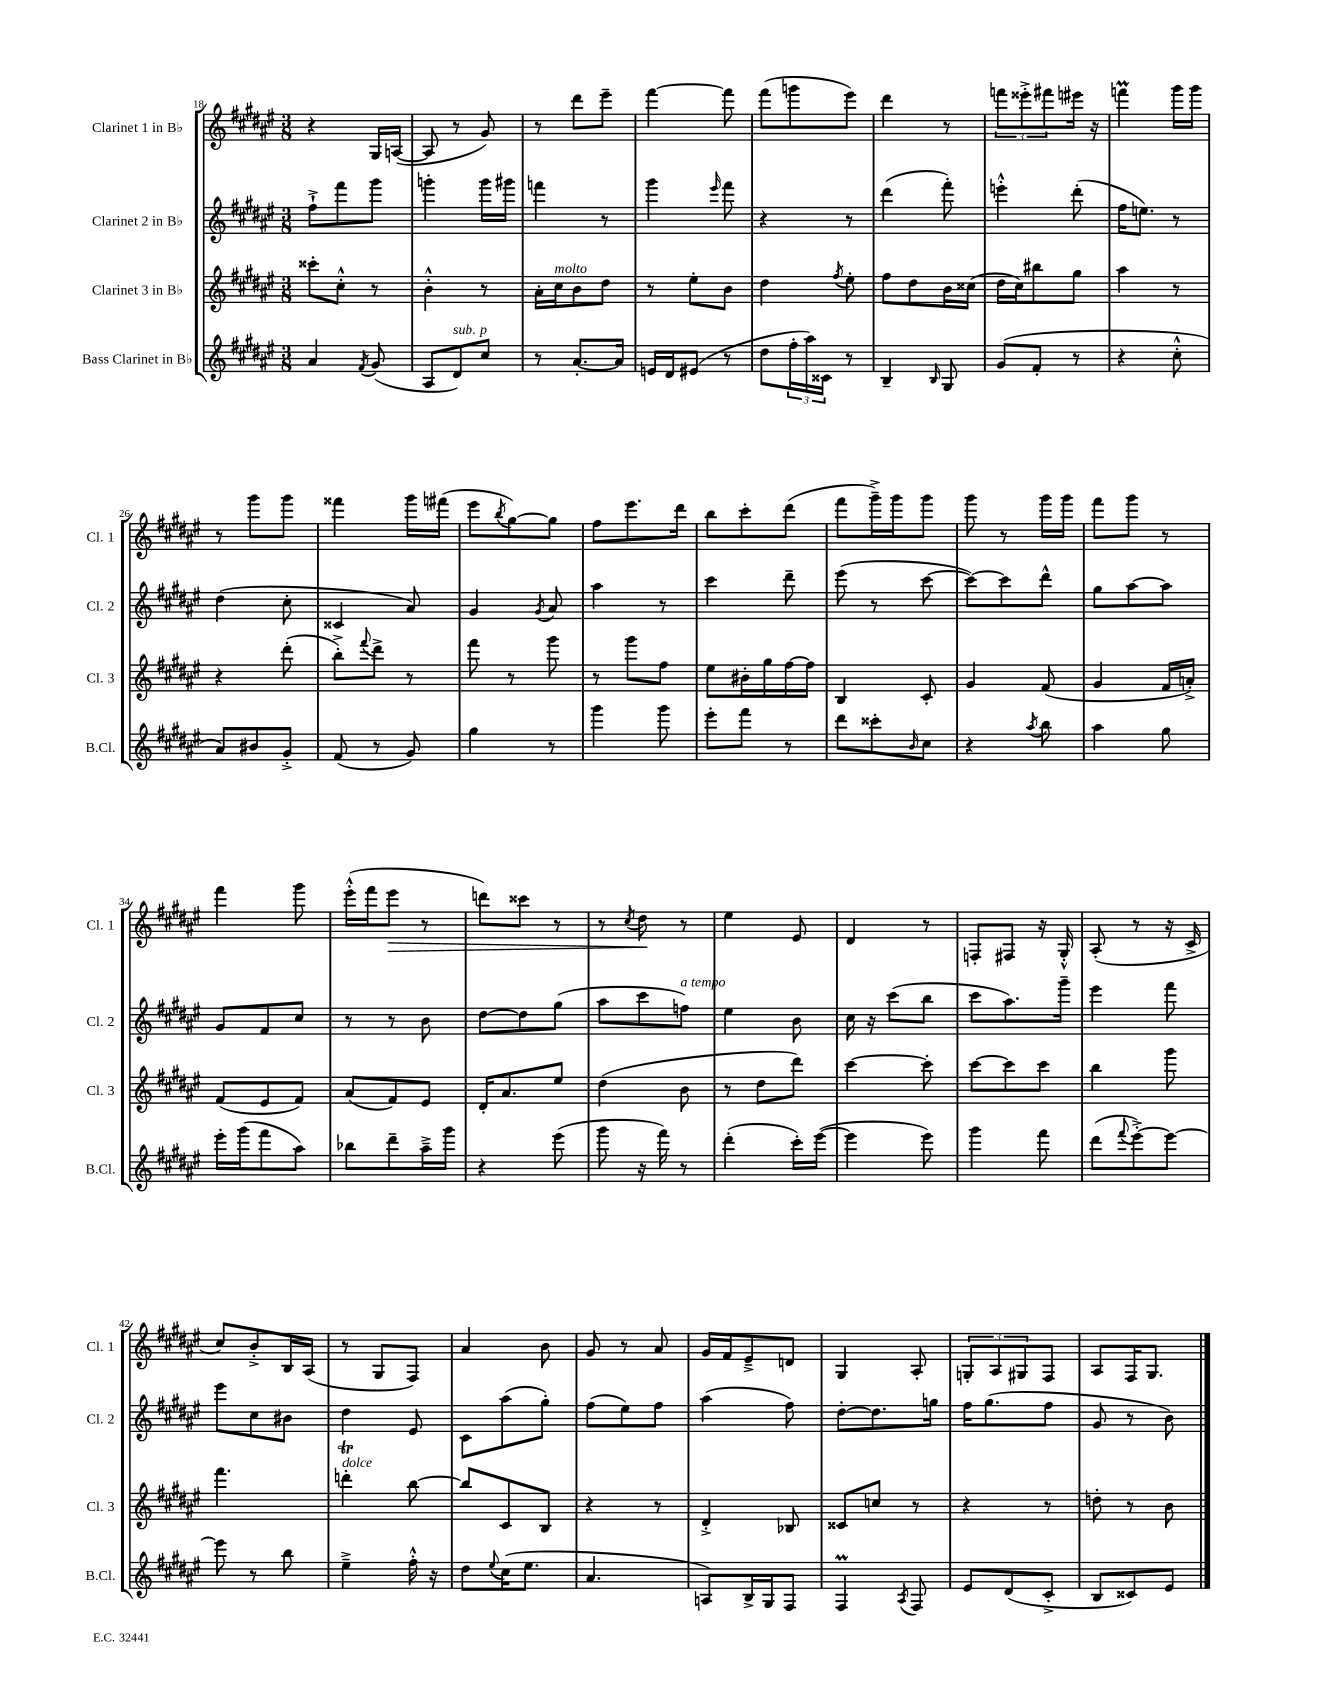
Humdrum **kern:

**kern	**kern	**kern	**kern	**dynam
*part4	*part3	*part2	*part1	*part1
*staff4	*staff3	*staff2	*staff1	*staff1
*I"Bass Clarinet in B♭	*I"Clarinet 3 in B♭	*I"Clarinet 2 in B♭	*I"Clarinet 1 in B♭	*
*I'B.Cl.	*I'Cl. 3	*I'Cl. 2	*I'Cl. 1	*
*clefG2	*clefG2	*clefG2	*clefG2	*
*k[f#c#g#d#a#e#]	*k[f#c#g#d#a#e#]	*k[f#c#g#d#a#e#]	*k[f#c#g#d#a#e#]	*
*M3/8	*M3/8	*M3/8	*M3/8	*
=18	=18	=18	=18	=18
4a#/	8ccc##X'\L	8ff#`^\L	4r	.
.	8cc#'^^\J	8fff#\	.	.
8qf#/	.	.	.	.
(8g#/	8r	8ggg#\J	16G#/LL	.
.	.	.	([16An/JJ	.
=19	=19	=19	=19	=19
8A#/L	4b'^^\	4gggn'\	8A/]	.
!LO:TX:a:i:t=sub. p	!	!	!	!
8d#/)	.	.	8r	.
8cc#/J	8r	16ggg\LL	8g#/)	.
.	.	16ggg#X\JJ	.	.
=20	=20	=20	=20	=20
8r	16a#'\LL	4fffn\	8r	.
!	!LO:TX:a:i:t=molto	!	!	!
.	16cc#\J	.	.	.
[8.a#'/L	8b\	.	8ddd#\L	.
.	8dd#\J	8r	8eee#~\J	.
16a#/Jk]	.	.	.	.
=21	=21	=21	=21	=21
16en/LL	8r	4ggg#\	[4fff#\	.
16d#/J	.	.	.	.
(8e#X/J	8ee#'\L	.	.	.
.	.	16qqeee#/	.	.
8r	8b\J	8fff#\	8fff#\]	.
=22	=22	=22	=22	=22
8dd#\L	4dd#\	4r	(8fff#\L	.
24ff#'\L	.	.	8gggn\	.
24aa#\)	.	.	.	.
24c##X\JJ	.	.	.	.
.	8qff#/	.	.	.
8r	8ee#'\	8r	8eee#\J)	.
=23	=23	=23	=23	=23
4B~/	8ff#\L	(4ddd#\	4ddd#\	.
.	8dd#\	.	.	.
16qqB/	.	.	.	.
8G#/	16b\L	8fff#'\)	8r	.
.	(16cc##X\JJ	.	.	.
=24	=24	=24	=24	=24
(8g#/L	16dd#\LL	4eeen'^^\	12fffn\L	.
.	16cc#\J)	.	.	.
.	.	.	12eee##X'^\	.
8f#'/J	8bb#X\	.	.	.
.	.	.	12fff#X\	.
8r	8gg#\J	(8ddd#'\	16eee#X\Jk	.
.	.	.	16r	.
=25	=25	=25	=25	=25
4r	4aa#\	16ff#\KL	4fffnM\	.
.	.	8.een\J)	.	.
8cc#'^^\	8r	8r	16ggg#\LL	.
.	.	.	16ggg#\JJ	.
!!LO:LB:g=z
=26	=26	=26	=26	=26
8a#/L)	4r	(4dd#\	8r	.
8b#X/	.	.	8ggg#\L	.
8g#'^/J	(8ddd#'\	8cc#'\	8ggg#\J	.
=27	=27	=27	=27	=27
(8f#/	8bb'^\L)	4c##X/	4fff##X\	.
.	8qqfff#/	.	.	.
8r	8ddd#^\J	.	.	.
8g#/)	8r	8a#/)	16ggg#\LL	.
.	.	.	(16fff#X\JJ	.
=28	=28	=28	=28	=28
4gg#\	8fff#\	4g#/	8eee#\L	.
.	.	.	8qbb/	.
.	8r	.	[8gg#\)	.
.	.	8qg#/	.	.
8r	8ggg#\	8a#/	8gg#\J]	.
=29	=29	=29	=29	=29
4ggg#\	8r	4aa#\	8ff#\L	.
.	8ggg#\L	.	8.eee#\	.
8ggg#\	8ff#\J	8r	.	.
.	.	.	16ddd#\Jk	.
=30	=30	=30	=30	=30
8eee#'\L	8ee#\L	4ccc#\	8bb\L	.
8fff#\J	16b#X'\L	.	8ccc#'\	.
.	16gg#\	.	.	.
8r	[16ff#\	8ddd#~\	(8ddd#\J	.
.	16ff#\JJ]	.	.	.
=31	=31	=31	=31	=31
8ddd#\L	4B/	(8eee#\	8fff#\L	.
8ccc##X'\	.	8r	16ggg#~^\L)	.
.	.	.	16ggg#\J	.
16qqb/	.	.	.	.
8cc#\J	8c#'/	[8ccc#\	8ggg#\J	.
=32	=32	=32	=32	=32
4r	4g#/	8ccc#\L_)	8ggg#\	.
.	.	8ccc#\]	8r	.
8qaa#/	.	.	.	.
8bb\	(8f#/	8ddd#^^\J	16ggg#\LL	.
.	.	.	16ggg#\JJ	.
=33	=33	=33	=33	=33
4aa#\	4g#/	8gg#\L	8fff#\L	.
.	.	[8aa#\	8ggg#\J	.
8gg#\	16f#/LL	8aa#\J]	8r	.
.	16an'^/JJ)	.	.	.
!!LO:LB:g=z
=34	=34	=34	=34	=34
16eee#'\LL	(8f#/L	8g#/L	4fff#\	.
(16ggg#\J	.	.	.	.
8fff#\	8e#/	8f#/	.	.
8aa#\J)	8f#/J)	8cc#/J	8ggg#\	.
=35	=35	=35	=35	=35
8bb-X\L	(8a#/L	8r	(16eee#'^^\LL	.
.	.	.	16fff#\J	.
!	!	!	!	!LO:HP:b
8ddd#~\	8f#/)	8r	8eee#\J	>
16aa#~^\L	8e#/J	8b\	8r	.
16ggg#\JJ	.	.	.	.
=36	=36	=36	=36	=36
4r	16d#'/KL	[8dd#\L	8dddn\L)	.
.	8.a#/	.	.	.
.	.	8dd#\]	8ccc##X\J	.
(8eee#\	8ee#/J	(8gg#\J	8r	.
=37	=37	=37	=37	=37
8ggg#\	(4dd#\	8aa#\L	8r	.
.	.	.	8qcc#/	.
16r	.	8ccc#\	8dd#\	.
16fff#\)	.	.	.	.
!	!	!LO:TX:a:i:t=a tempo	!	!
8r	8b\	8ffn\J)	8r	]
=38	=38	=38	=38	=38
(4ddd#'\	8r	4ee#\	4ee#\	.
.	8dd#\L	.	.	.
16ccc#'\LL)	8ddd#\J)	8b\	8e#/	.
([16eee#\JJ	.	.	.	.
=39	=39	=39	=39	=39
4eee#\]	[4ccc#\	16cc#\	4d#/	.
.	.	16r	.	.
.	.	(8ccc#\L	.	.
8eee#\)	8ccc#'\]	8bb\J	8r	.
=40	=40	=40	=40	=40
4ggg#\	[8ccc#\L	8ccc#\L	8Fn'/L	.
.	8ccc#\]	8.aa#\)	8F#X/J	.
8fff#\	8ccc#\J	.	16r	.
.	.	16ggg#~\Jk	16G#'^^/	.
=41	=41	=41	=41	=41
(8ddd#\L	4bb\	4eee#\	(8A#'/	.
8qqfff#/	.	.	.	.
[8eee#'^\)	.	.	8r	.
8eee#\J_	8ggg#\	8fff#\	16r	.
.	.	.	16c#^/	.
!!LO:LB:g=z
=42	=42	=42	=42	=42
8eee#\]	4.fff#\	8eee#\L	8cc#/L)	.
8r	.	8cc#\	8b'^/	.
8bb\	.	8b#X\J	16B/L	.
.	.	.	(16A#/JJ	.
=43	=43	=43	=43	=43
!	!LO:TX:a:i:t=dolce	!	!	!
4ee#~^\	4dddnT'\	4dd#\	8r	.
.	.	.	8G#/L	.
16ff#'^^\	[8bb\	8e#/	8F#/J)	.
16r	.	.	.	.
=44	=44	=44	=44	=44
8dd#\L	8bb/L]	8c#\L	4a#/	.
8qqee#/	.	.	.	.
(16cc#\K	8c#/	(8aa#\	.	.
8.ee#\J	.	.	.	.
.	8B/J	8gg#'\J)	8b\	.
=45	=45	=45	=45	=45
4.a#/	4r	(8ff#\L	8g#/	.
.	.	8ee#\)	8r	.
.	8r	8ff#\J	8a#/	.
=46	=46	=46	=46	=46
8An/L)	4d#'^/	(4aa#\	16g#/LL	.
.	.	.	16f#/J	.
16B^/L	.	.	8e#~^/	.
16G#/J	.	.	.	.
8F#/J	8B-X/	8ff#\)	8dn/J	.
=47	=47	=47	=47	=47
4F#M/	8c##X/L	[8dd#'\L	4G#/	.
.	8ccn/J	8.dd#\]	.	.
8qA#/	.	.	.	.
8F#/	8r	.	8A#'/	.
.	.	16ggn\Jk	.	.
=48	=48	=48	=48	=48
8e#/L	4r	16ff#\KL	12Gn'/L	.
.	.	(8.gg#\	.	.
.	.	.	12A#/	.
(8d#/	.	.	.	.
.	.	.	12G#X/	.
8c#'^/J	8r	8ff#\J	8F#/J	.
=49	=49	=49	=49	=49
8B/L	8ddn'\	8g#/	8A#/L	.
8c##X/)	8r	8r	16F#/K	.
.	.	.	8.G#/J	.
8e#/J	8b\	8b\)	.	.
==	==	==	==	==
*-	*-	*-	*-	*-
